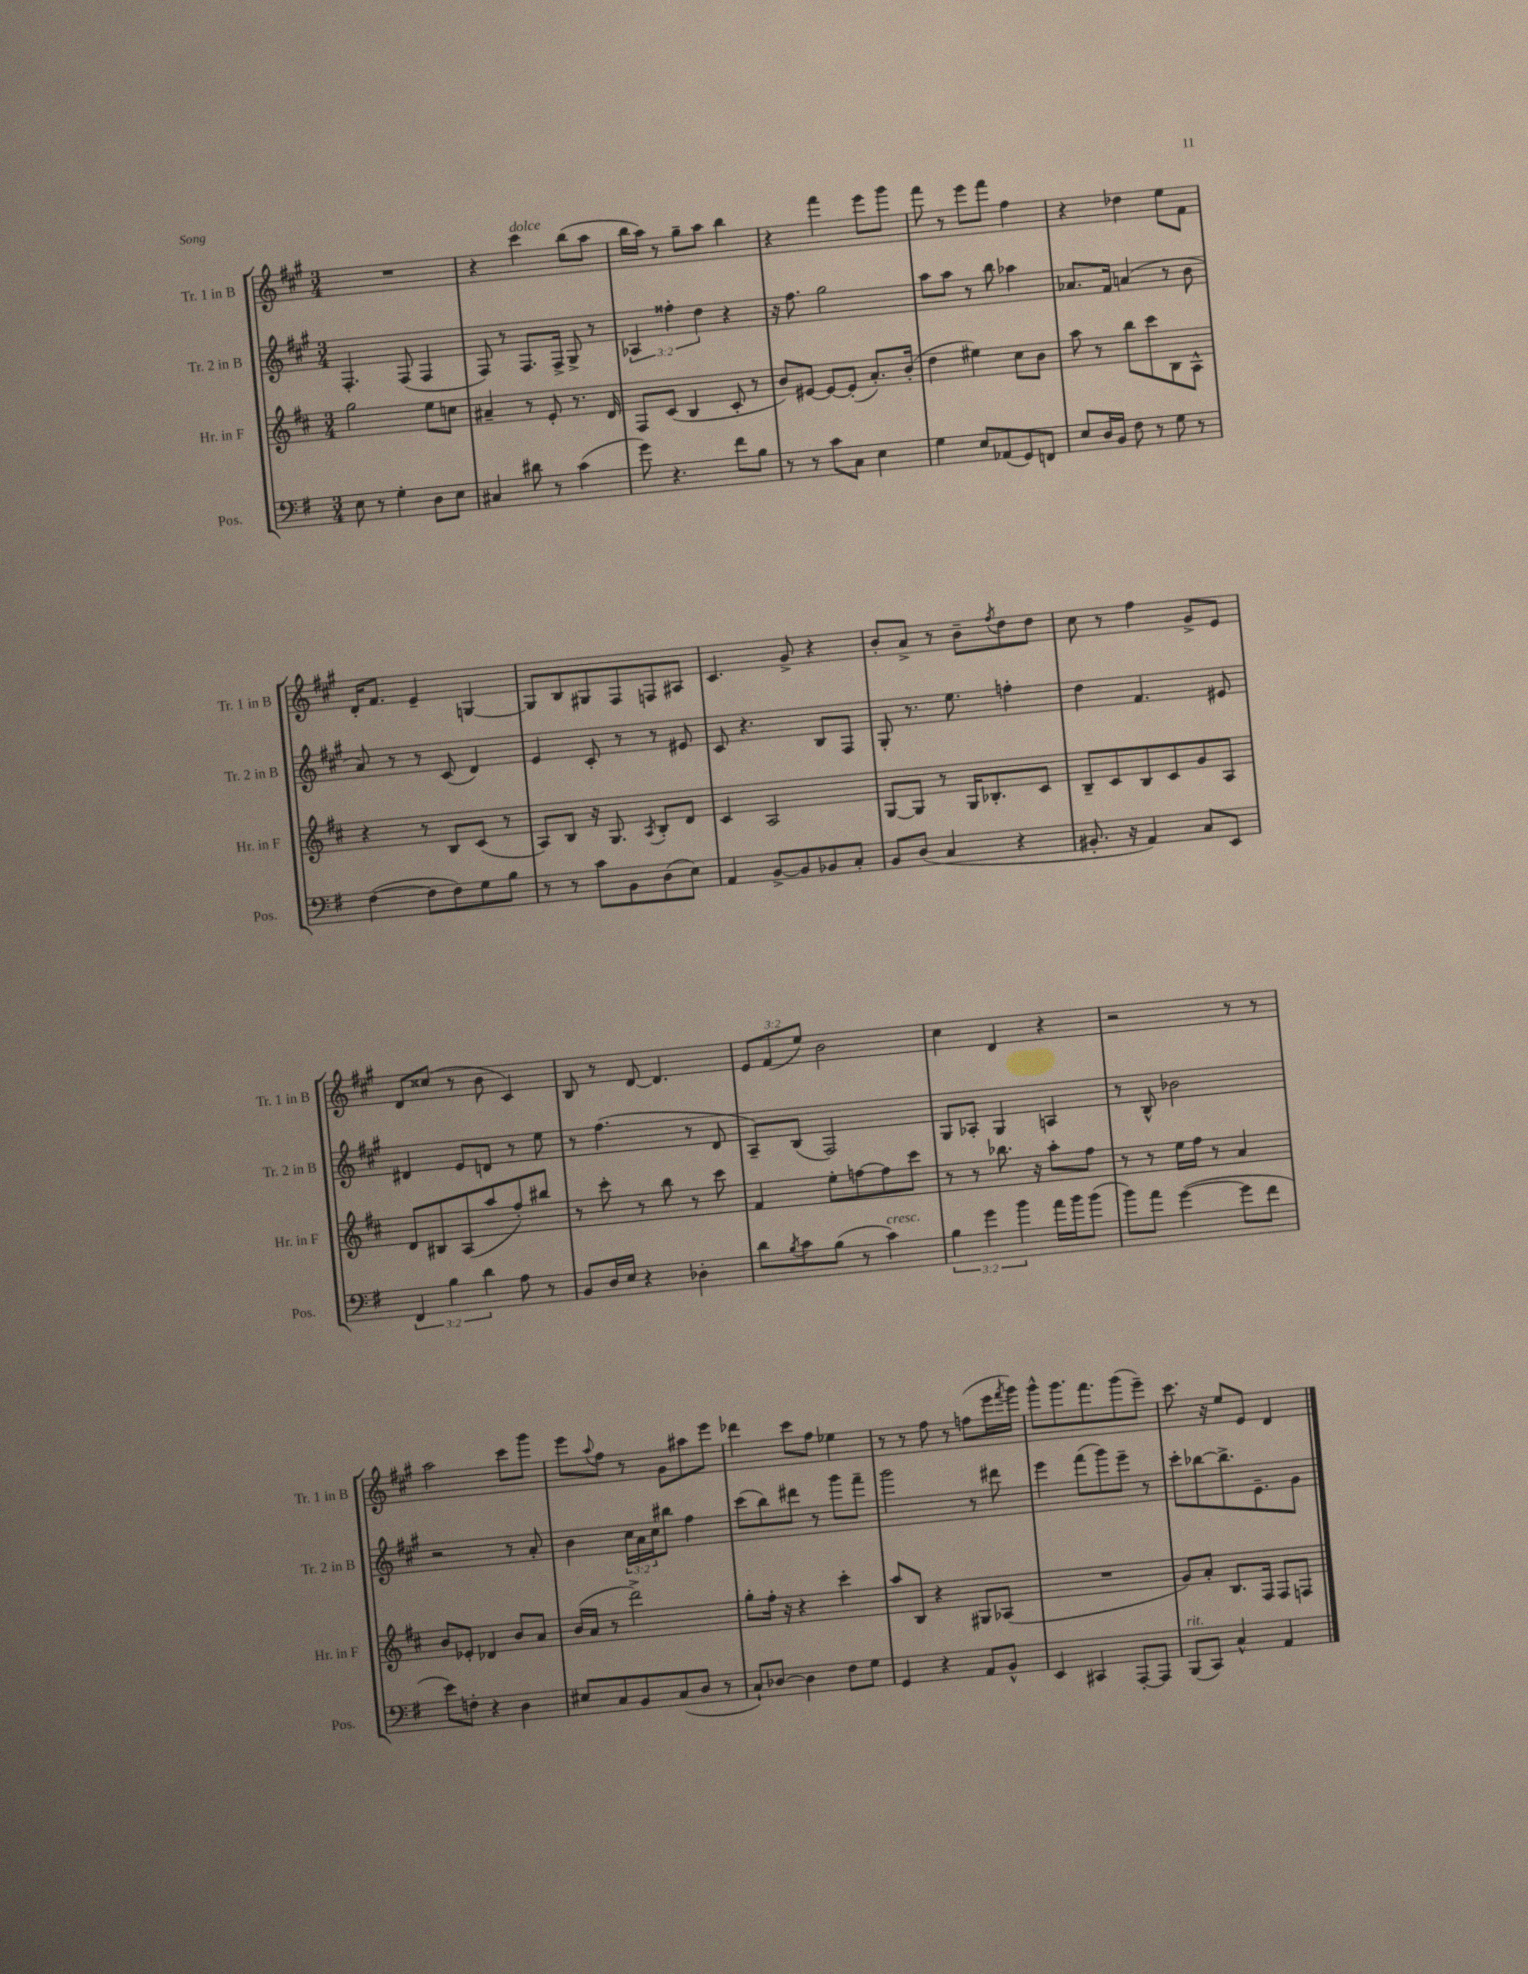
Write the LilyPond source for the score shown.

<<
\new StaffGroup <<
\new Staff = "s0" \with { instrumentName = "Tr. 1 in B" shortInstrumentName = "Tr. 1 in B" } {
    \clef treble \key a \major \numericTimeSignature \time 3/4 \override Staff.TupletNumber.text = #tuplet-number::calc-fraction-text
    R2. |
    r4 cis'''4^\markup { \italic "dolce" } b''8( a''8 |
    b''16 a''16) r8 gis''8-- a''8 b''4 |
    r4 fis'''4 e'''8 gis'''8 |
    fis'''8 r8 e'''8 fis'''8 fis''4 |
    r4 des''4 e''8 fis'8 |
    d'16-. fis'8. e'4-- g4~ |
    g8 b8 gis8 fis8 f8 ais8 |
    cis'4. gis'8-> r4 |
    b'8-. a'8-> r8 b'8-- \acciaccatura { fis''8 } d''8 d''8 |
    cis''8 r8 fis''4 gis'8-> e'8 |
    d'8 cisis''8( r8 b'8 cis'4) |
    b8 r8 d'8~ d'4. |
    \tuplet 3/2 { e'8 fis'8( e''8) } b'2 |
    cis''4 d'4 r4 |
    r2 r8 r8 |
    a''2 cis'''8 gis'''8 |
    e'''8 \appoggiatura { a''8 } fis''8 r8 gis'8 ais''8 e'''8 |
    des'''4 cis'''8 fis''8 ees''4 |
    r8 r8 fis''8 r8 f''8( e'''16 \acciaccatura { fis'''8 } gis'''16) |
    gis'''8-^ gis'''8. fis'''8. gis'''8( e'''8--) |
    cis'''8. r16 e''8 e'8 d'4 \bar "|." |
}
\new Staff = "s1" \with { instrumentName = "Tr. 2 in B" shortInstrumentName = "Tr. 2 in B" } {
    \clef treble \key a \major \numericTimeSignature \time 3/4 \override Staff.TupletNumber.text = #tuplet-number::calc-fraction-text
    fis4.-. fis8( fis4 |
    fis8) r8 fis8. fis16-> gis8-> r8 |
    \tuplet 3/2 { aes4 fisis''4-. d''4 } r4 |
    r16 fis''8. gis''2 |
    a''8 a''8 r8 b''8 aes''4 |
    aes'8. fis'16 a'4( r8 b'8 |
    a'8) r8 r8 cis'8( d'4) |
    e'4 cis'8-. r8 r8 eis'8 |
    cis'8 r4. b8 fis8 |
    gis8-. r8. e''8. f''4-. |
    d''4 fis'4. eis'8 |
    dis'4 e'8 d'8 r8 e''8 |
    r8 fis''4.( r8 d'8 |
    a8--) b8( fis2) |
    gis8 aes8-. gis4 a4 |
    r8 b8-^ bes'2 |
    r2 r8 a'8-. |
    b'4 \tuplet 3/2 { cis''16 a'16 cis''16 } bis''8 fis''4 |
    cis'''8( b''8) dis'''8 r8 gis'''8 fis'''8-- |
    gis'''2 r8 dis'''8 |
    e'''4 fis'''8( gis'''8) e'''8-- r8 |
    cis'''8-. bes''8~ bes''8.-> e'8.-- gis'8 \bar "|." |
}
\new Staff = "s2" \with { instrumentName = "Hr. in F" shortInstrumentName = "Hr. in F" } {
    \clef treble \key d \major \numericTimeSignature \time 3/4
    g''2 e''8 c''8 |
    ais'4-- r8 e'8-. r8. d'16 |
    fis8 cis'8( b4 cis'8-. r8 |
    b'8) eis'8~ eis'8~ eis'8-.( a'8.-.) b'16-.( |
    d''4 eis''4) cis''8 b'8 |
    a''8 r8 b''8 cis'''8 b8 a8-^ |
    r4 r8 b8 cis'8( r8 |
    a8) b8 r16 g8. \acciaccatura { a8 } b8-. d'8 |
    cis'4 a2 |
    g8~ g8 r8 g16 bes8.-. cis'8 |
    b8-- cis'8 b8 cis'8 g'8 a8 |
    d'8 bis8 a8( a''8 fis''8-.) bis''8 |
    r8 cis'''8-. r8 b''8 r8 cis'''8 |
    fis'4 e''8-. f''8~ f''8 cis'''8 |
    r8 r8 bes''8. r16 a''8-. fis''8 |
    r8 r8 e''16 fis''16 r8 a'4 |
    b'8 ees'8-. des'4 b'8 a'8 |
    b'16( a'16 r8 d'''2->) |
    g''8-. fis''16-. r16 r4 cis'''4-. |
    a''8 b8 r4 gis8 aes8( |
    R2. |
    g'8) a'8-. b8. fis16 fis8 f8 \bar "|." |
}
\new Staff = "s3" \with { instrumentName = "Pos." shortInstrumentName = "Pos." } {
    \clef bass \key g \major \numericTimeSignature \time 3/4 \override Staff.TupletNumber.text = #tuplet-number::calc-fraction-text
    e8 r8 g4-. d8 e8 |
    cis4 dis'8 r8 c'4( |
    g'8) r4. fis'8 b8 |
    r8 r8 c'8 c8 e4 |
    g4 e8 aes,8( g,8) f,8 |
    e8 d16 b,16 fis8 r8 g8 r8 |
    fis4~( fis8 fis8) g8 b8 |
    r8 r8 c'8 b,8 d8( e8) |
    a,4 b,8~-> b,8 bes,8 c8-. |
    b,8 d8( c4 r4 |
    bis,8.-. r16 a,4) c8 e,8 |
    \tuplet 3/2 { fis,4 b4 d'4 } a8 r8 |
    b,8 d16 e16 r4 des4-. |
    d'8 \acciaccatura { b8 } c'8 b8( r8 c'4^\markup { \italic "cresc." }) |
    \tuplet 3/2 { b4 g'4 b'4 } a'16 b'16 b'8( |
    b'8) a'8 g'4~( g'8 fis'8 |
    e'8) f8-. r4 d4 |
    eis8 c8 b,8 c8( d8 r8 |
    c8-!) des8~ des4 fis8 g8 |
    g,4 r4 a,8 b,8-^ |
    e,4 cis,4 a,,8~-. a,,8 |
    b,,8^\markup { \italic "rit." }( c,8) c4-^ a,4 \bar "|." |
}
>>
>>
\layout { \context { \Score \remove "Bar_number_engraver" } }
